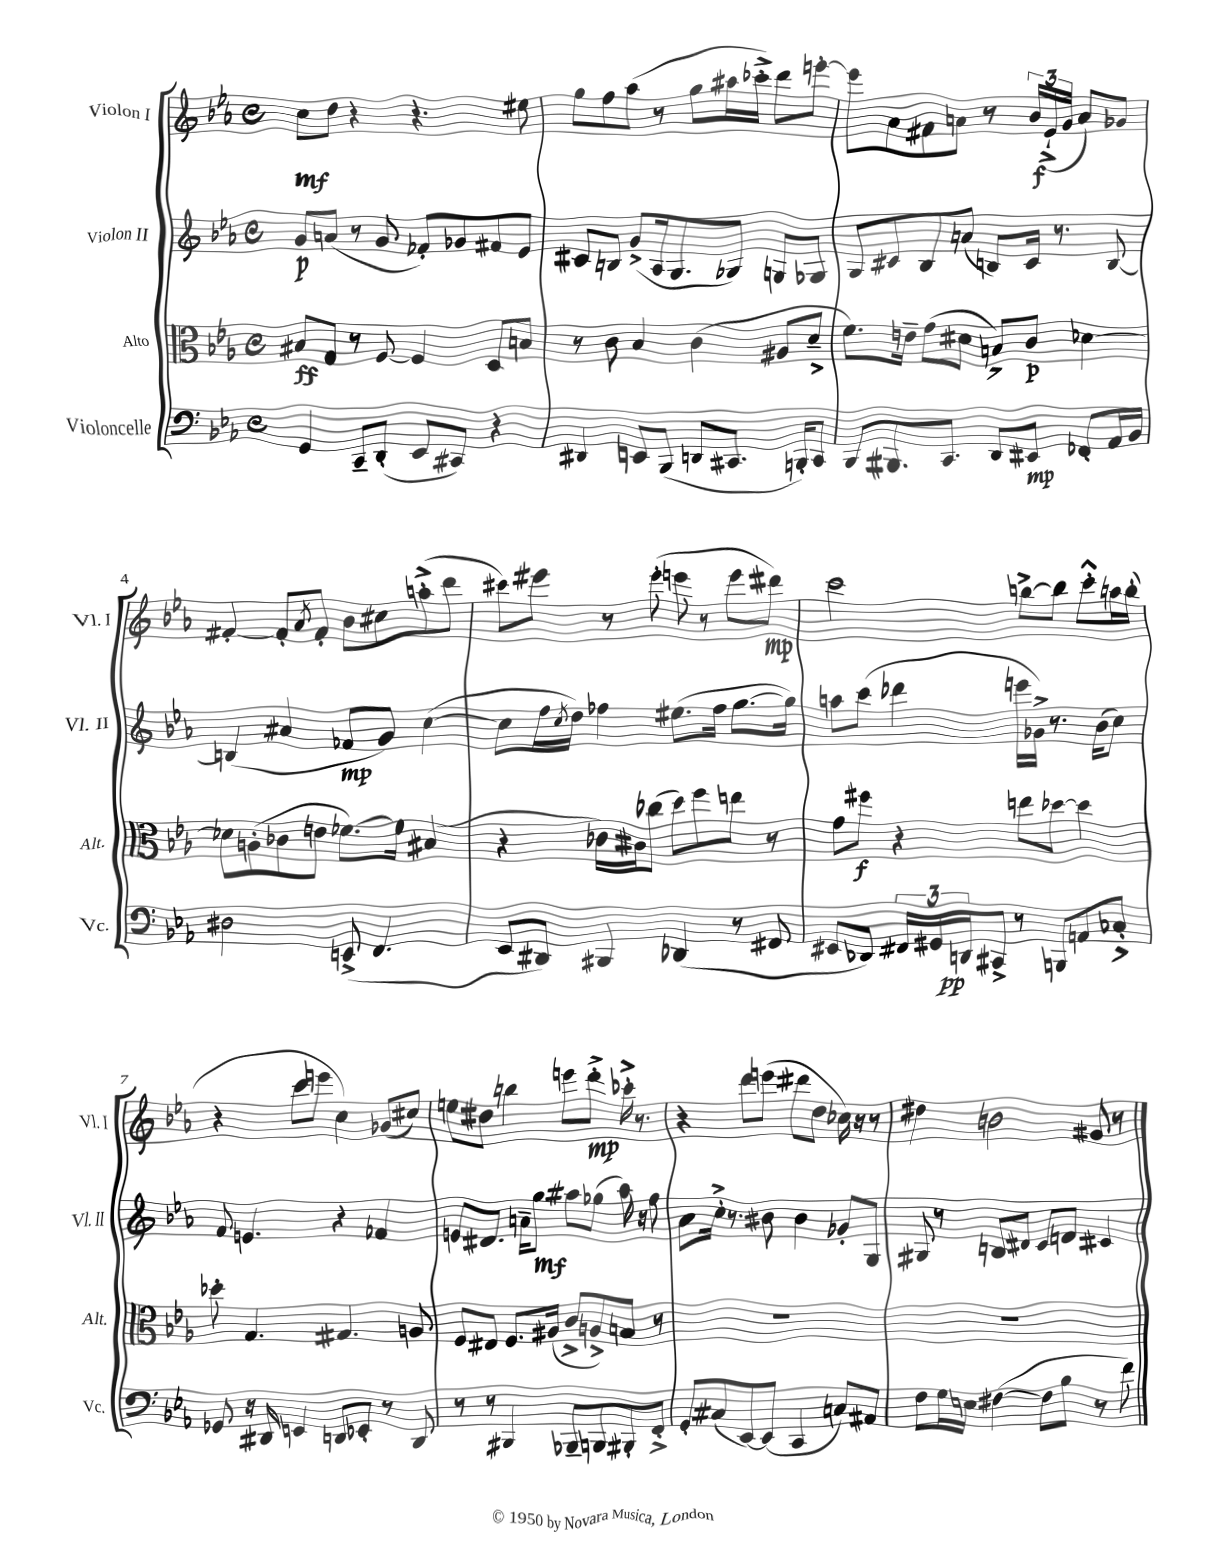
<<
\new StaffGroup <<
\new Staff = "s0" \with { instrumentName = "Violon I" shortInstrumentName = "Vl. I" } {
    \clef treble \key ees \major \defaultTimeSignature \time 4/4
    c''8\mf d''8 r4 r4. eis''8 |
    g''8 f''8 aes''8( r8 g''8 ais''16 ces'''16-.->) d'''8 e'''8~-. |
    e'''8 aes'8 fis'8 a'8 r8 \tuplet 3/2 { bes'16 ees'16-!->\f( g'16 } a'8) ges'8 |
    fis'4~-. fis'8-. \acciaccatura { aes'8 } fis'8-. bes'8 cis''8 a''8-.->( d'''8 |
    cis'''8) eis'''8 r8 eis'''8-.( e'''8 r8 e'''8 dis'''8\mp) |
    c'''2 b''8~-> b''8 c'''8-.-^ a''16 b''16-.( |
    r4 c'''8 e'''8 c''4) ges'8( cis''8) |
    e''8 dis''8 b''4 e'''8 d'''8-.->\mp ces'''16-.-> r8. |
    r4 d'''8 e'''8( dis'''8 d''8 ces''16) r16 r8 |
    dis''4 b'2 gis'8 r8 \bar "|." |
}
\new Staff = "s1" \with { instrumentName = "Violon II" shortInstrumentName = "Vl. II" } {
    \clef treble \key ees \major \defaultTimeSignature \time 4/4
    g'8\p a'8( r8 g'8 fes'8-.) ges'8 fis'8 ees'8 |
    cis'8 b8 g'8->( aes16 g8. ges8) g8 ges8 |
    g8 cis'8 bes8 a'8( b8) cis'16 r8. b8~ |
    b4( ais'4 fes'8\mp g'8) c''4~( |
    c''8 f''16 \acciaccatura { c''8 } d''16) fes''4 eis''8.( fes''16 g''8.~ g''16) |
    a''8 c'''8( des'''4 e'''16 ges'16->) r8. bes'16( c''8) |
    f'8 e'4. r4 fes'4 |
    e'8 dis'8. a'16-- g''8\mf ais''8 ges''8( ais''16) r16 f''8 |
    aes'8 c''16-.-> r8. bis'8 bis'4 ges'8-. g8 |
    gis8 r8 b8 dis'8 c'8 d'8 cis'4 \bar "|." |
}
\new Staff = "s2" \with { instrumentName = "Alto" shortInstrumentName = "Alt." } {
    \clef alto \key ees \major \defaultTimeSignature \time 4/4
    bis8\ff g8 r8 f8~ f4 d8 b8 |
    r8 c'8 bes4 c'4( ais8 d'8---> |
    f'8.) e'16-- g'8( dis'8 b8->) c'8\p des'4~ |
    des'8 a8-.( ces'8 e'8 fes'8.~) fes'16 bis4( |
    r4 ces'16) cis'16 ces''8( d''8) f''8 e''8 r8 |
    g'8 fis''8\f r4 e''8 des''8~ des''4 |
    des''8-. g4. gis4. a8 |
    f8 eis8 f8. ais16( c'8-> a8->) b8 r8 |
    R1 |
    R1 \bar "|." |
}
\new Staff = "s3" \with { instrumentName = "Violoncelle" shortInstrumentName = "Vc." } {
    \clef bass \key ees \major \defaultTimeSignature \time 4/4
    g,4 c,8-- d,8-.( ees,8 cis,8) r4 |
    dis,4 e,8 bes,,8( d,8 cis,8. b,,16-.) cis,8 |
    bes,,8 bis,,8. c,8. d,8 eis,8\mp fes,8-. aes,16 bes,16 |
    dis2 e,8->( f,4. |
    ees,8 dis,8) bis,,4 des,4( r8 fis,8 |
    eis,8 des,8) \tuplet 3/2 { fis,16 gis,16 d,16\pp } cis,8-> r8 b,,8 a,8 ces8-.-> |
    ges,8 r16 dis,16 e,4 d,8 ees,8-. r8 d,8 |
    r8 r8 bis,,4 bes,,8-- b,,8 bis,,8-. f,8-.-> |
    g,8-. cis8( ees,8~) ees,8( c,4 c8) ais,8 |
    f8 g16 e16 fis4~( fis8 bes8 r8 f'8) \bar "|." |
}
>>
>>
